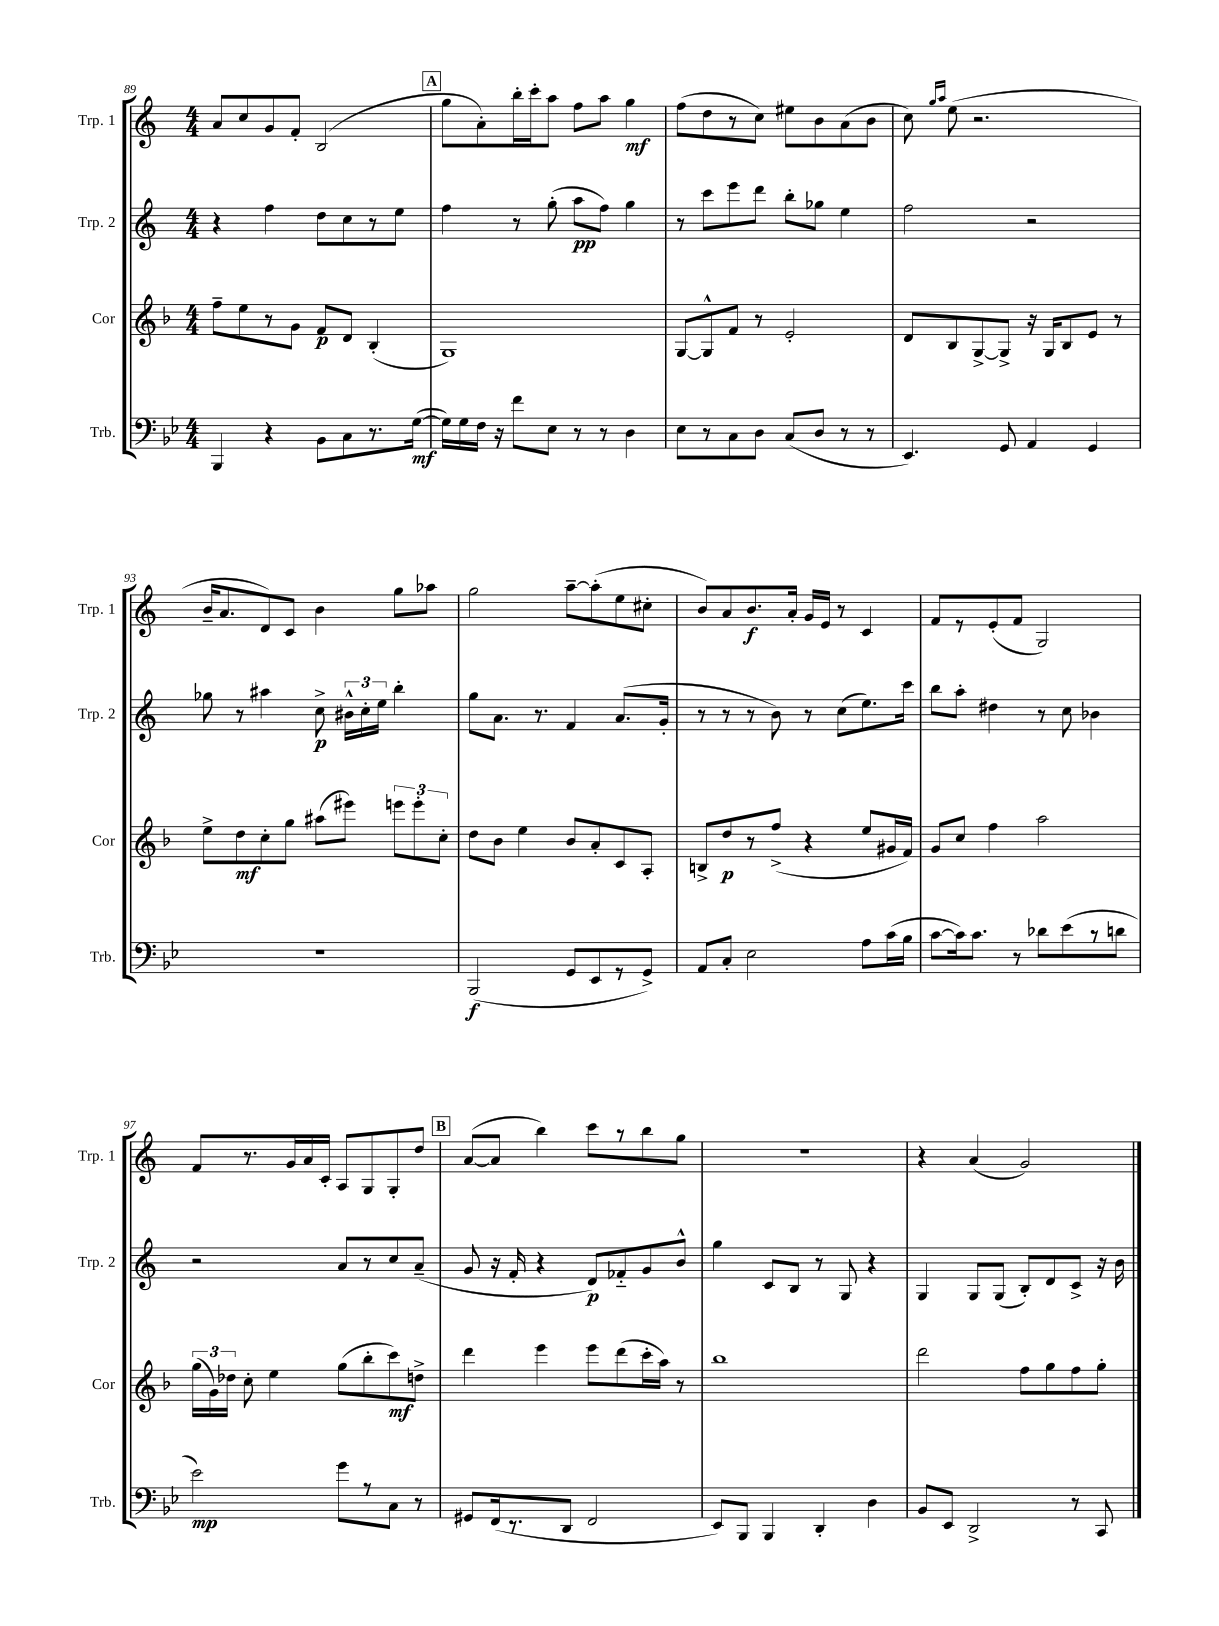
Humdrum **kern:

**kern	**dynam	**kern	**dynam	**kern	**dynam	**kern	**dynam
*part4	*part4	*part3	*part3	*part2	*part2	*part1	*part1
*staff4	*staff4	*staff3	*staff3	*staff2	*staff2	*staff1	*staff1
*I"Trb.	*	*I"Cor	*	*I"Trp. 2	*	*I"Trp. 1	*
*I'Trb.	*	*I'Cor	*	*I'Trp. 2	*	*I'Trp. 1	*
*clefF4	*	*clefG2	*	*clefG2	*	*clefG2	*
*k[b-e-]	*	*k[b-]	*	*k[]	*	*k[]	*
*M4/4	*	*M4/4	*	*M4/4	*	*M4/4	*
=89	=89	=89	=89	=89	=89	=89	=89
4BBB-/	.	8ff~\L	.	4r	.	8a/L	.
.	.	8ee\	.	.	.	8cc/	.
4r	.	8r	.	4ff\	.	8g/	.
.	.	8g\J	.	.	.	8f'/J	.
8BB-\L	.	8f/L	p	8dd\L	.	(2B/	.
8C\	.	8d/J	.	8cc\	.	.	.
8.r	.	(4B-'/	.	8r	.	.	.
.	.	.	.	8ee\J	.	.	.
([16G\Jk	mf	.	.	.	.	.	.
!!LO:REH:place=s1:t=A
=90	=90	=90	=90	=90	=90	=90	=90
16G\LL])	.	1G)	.	4ff\	.	8gg\L	.
16G\	.	.	.	.	.	.	.
16F\JJ	.	.	.	.	.	8a'\)	.
16r	.	.	.	.	.	.	.
8f\L	.	.	.	8r	.	16bb'\L	.
.	.	.	.	.	.	16ccc'\J	.
8E-\J	.	.	.	(8gg'\	.	8aa\J	.
8r	.	.	.	8aa\L	pp	8ff\L	.
8r	.	.	.	8ff\J)	.	8aa\J	.
4D\	.	.	.	4gg\	.	4gg\	mf
=91	=91	=91	=91	=91	=91	=91	=91
8E-\L	.	[8G/L	.	8r	.	(8ff\L	.
8r	.	8G^^/]	.	8ccc\L	.	8dd\	.
8C\	.	8f/J	.	8eee\	.	8r	.
8D\J	.	8r	.	8ddd\J	.	8cc\J)	.
(8C/L	.	2e'/	.	8bb'\L	.	8ee#X\L	.
8D/J	.	.	.	8gg-X\J	.	8b\	.
8r	.	.	.	4ee\	.	(8a\	.
8r	.	.	.	.	.	8b\J	.
=92	=92	=92	=92	=92	=92	=92	=92
4.EE-/)	.	8d/L	.	2ff\	.	8cc\)	.
.	.	.	.	.	.	16qqgg/LL	.
.	.	.	.	.	.	16qqaa/JJ	.
.	.	8B-/	.	.	.	(8ee\	.
.	.	[8G^/	.	.	.	2.r	.
8GG/	.	8G^/J]	.	.	.	.	.
4AA/	.	16r	.	2r	.	.	.
.	.	16G/KL	.	.	.	.	.
.	.	8B-/	.	.	.	.	.
4GG/	.	8e/J	.	.	.	.	.
.	.	8r	.	.	.	.	.
!!LO:LB:g=z
=93	=93	=93	=93	=93	=93	=93	=93
1r	.	8ee^\L	.	8gg-X\	.	16b~/KL	.
.	.	.	.	.	.	8.a/	.
.	.	8dd\	mf	8r	.	.	.
.	.	8cc'\	.	4aa#X\	.	8d/)	.
.	.	8gg\J	.	.	.	8c/J	.
.	.	(8aa#X\L	.	8cc^\	p	4b\	.
.	.	8eee#X\J)	.	24b#X^^\LL	.	.	.
.	.	.	.	24cc'\	.	.	.
.	.	.	.	24ee\JJ	.	.	.
.	.	12eeen\L	.	4bb'\	.	8gg\L	.
.	.	12eee'\	.	.	.	.	.
.	.	.	.	.	.	8aa-X\J	.
.	.	12cc'\J	.	.	.	.	.
=94	=94	=94	=94	=94	=94	=94	=94
(2BBB-/	f	8dd\L	.	8gg\L	.	2gg\	.
.	.	8b-\J	.	8.a\J	.	.	.
.	.	4ee\	.	.	.	.	.
.	.	.	.	8.r	.	.	.
8GG/L	.	8b-/L	.	4f/	.	[8aa~\L	.
8EE-/	.	8a'/	.	.	.	(8aa'\]	.
8r	.	8c/	.	(8.a/L	.	8ee\	.
8GG^/J)	.	8A'/J	.	.	.	8cc#X'\J	.
.	.	.	.	16g'/Jk	.	.	.
=95	=95	=95	=95	=95	=95	=95	=95
8AA/L	.	8Bn^/L	.	8r	.	8b/L)	.
8C'/J	.	8dd/	p	8r	.	8a/	.
2E-\	.	8r	.	8r	.	8.b/	f
.	.	(8ff^/J	.	8b\)	.	.	.
.	.	.	.	.	.	16a'/Jk	.
.	.	4r	.	8r	.	16g/LL	.
.	.	.	.	.	.	16e/JJ	.
.	.	.	.	(8cc\L	.	8r	.
8A\L	.	8ee/L	.	8.ee\)	.	4c/	.
(16c\L	.	16g#X/L	.	.	.	.	.
16B-\JJ	.	16f/JJ)	.	16ccc\Jk	.	.	.
=96	=96	=96	=96	=96	=96	=96	=96
[8c\L	.	8g/L	.	8bb\L	.	8f/L	.
16c\k])	.	8cc/J	.	8aa'\J	.	8r	.
8.c\J	.	.	.	.	.	.	.
.	.	4ff\	.	4dd#X\	.	(8e'/	.
8r	.	.	.	.	.	8f/J	.
8d-X\L	.	2aa\	.	8r	.	2G/)	.
(8e-\	.	.	.	8cc\	.	.	.
8r	.	.	.	4b-X\	.	.	.
8dn\J	.	.	.	.	.	.	.
!!LO:LB:g=z
=97	=97	=97	=97	=97	=97	=97	=97
2e-\)	mp	(24gg\LL	.	2r	.	8f/L	.
.	.	24g\)	.	.	.	.	.
.	.	24dd-X\JJ	.	.	.	.	.
.	.	8cc'\	.	.	.	8.r	.
.	.	4ee\	.	.	.	.	.
.	.	.	.	.	.	16g/L	.
.	.	.	.	.	.	16a/	.
.	.	.	.	.	.	16c'/JJ	.
8g\L	.	(8gg\L	.	8a/L	.	8A/L	.
8r	.	8bb-'\	.	8r	.	8G/	.
8C\J	.	8ccc\)	mf	8cc/	.	8G'/	.
8r	.	8ddn^\J	.	(8a~/J	.	8dd/J	.
!!LO:REH:place=s1:t=B
=98	=98	=98	=98	=98	=98	=98	=98
8GG#X/L	.	4ddd\	.	8g/	.	([8a/L	.
(16FF/k	.	.	.	16r	.	8a/J]	.
8.r	.	.	.	16f'/	.	.	.
.	.	4eee\	.	4r	.	4bb\)	.
8DD/J	.	.	.	.	.	.	.
2FF/	.	8eee\L	.	8d/L)	p	8ccc\L	.
.	.	(8ddd\	.	8f-X/	.	8r	.
.	.	16ccc'\L	.	8g/	.	8bb\	.
.	.	16aa\JJ)	.	.	.	.	.
.	.	8r	.	8b^^/J	.	8gg\J	.
=99	=99	=99	=99	=99	=99	=99	=99
8EE-/L)	.	1bb-	.	4gg\	.	1r	.
8BBB-/J	.	.	.	.	.	.	.
4BBB-/	.	.	.	8c/L	.	.	.
.	.	.	.	8B/J	.	.	.
4DD'/	.	.	.	8r	.	.	.
.	.	.	.	8G/	.	.	.
4D\	.	.	.	4r	.	.	.
=100	=100	=100	=100	=100	=100	=100	=100
8BB-/L	.	2ddd\	.	4G/	.	4r	.
8EE-/J	.	.	.	.	.	.	.
2DD^/	.	.	.	8G/L	.	(4a/	.
.	.	.	.	(8G/J	.	.	.
.	.	8ff\L	.	8B'/L)	.	2g/)	.
.	.	8gg\	.	8d/	.	.	.
8r	.	8ff\	.	8c^/J	.	.	.
8CC/	.	8gg'\J	.	16r	.	.	.
.	.	.	.	16b\	.	.	.
==	==	==	==	==	==	==	==
*-	*-	*-	*-	*-	*-	*-	*-
